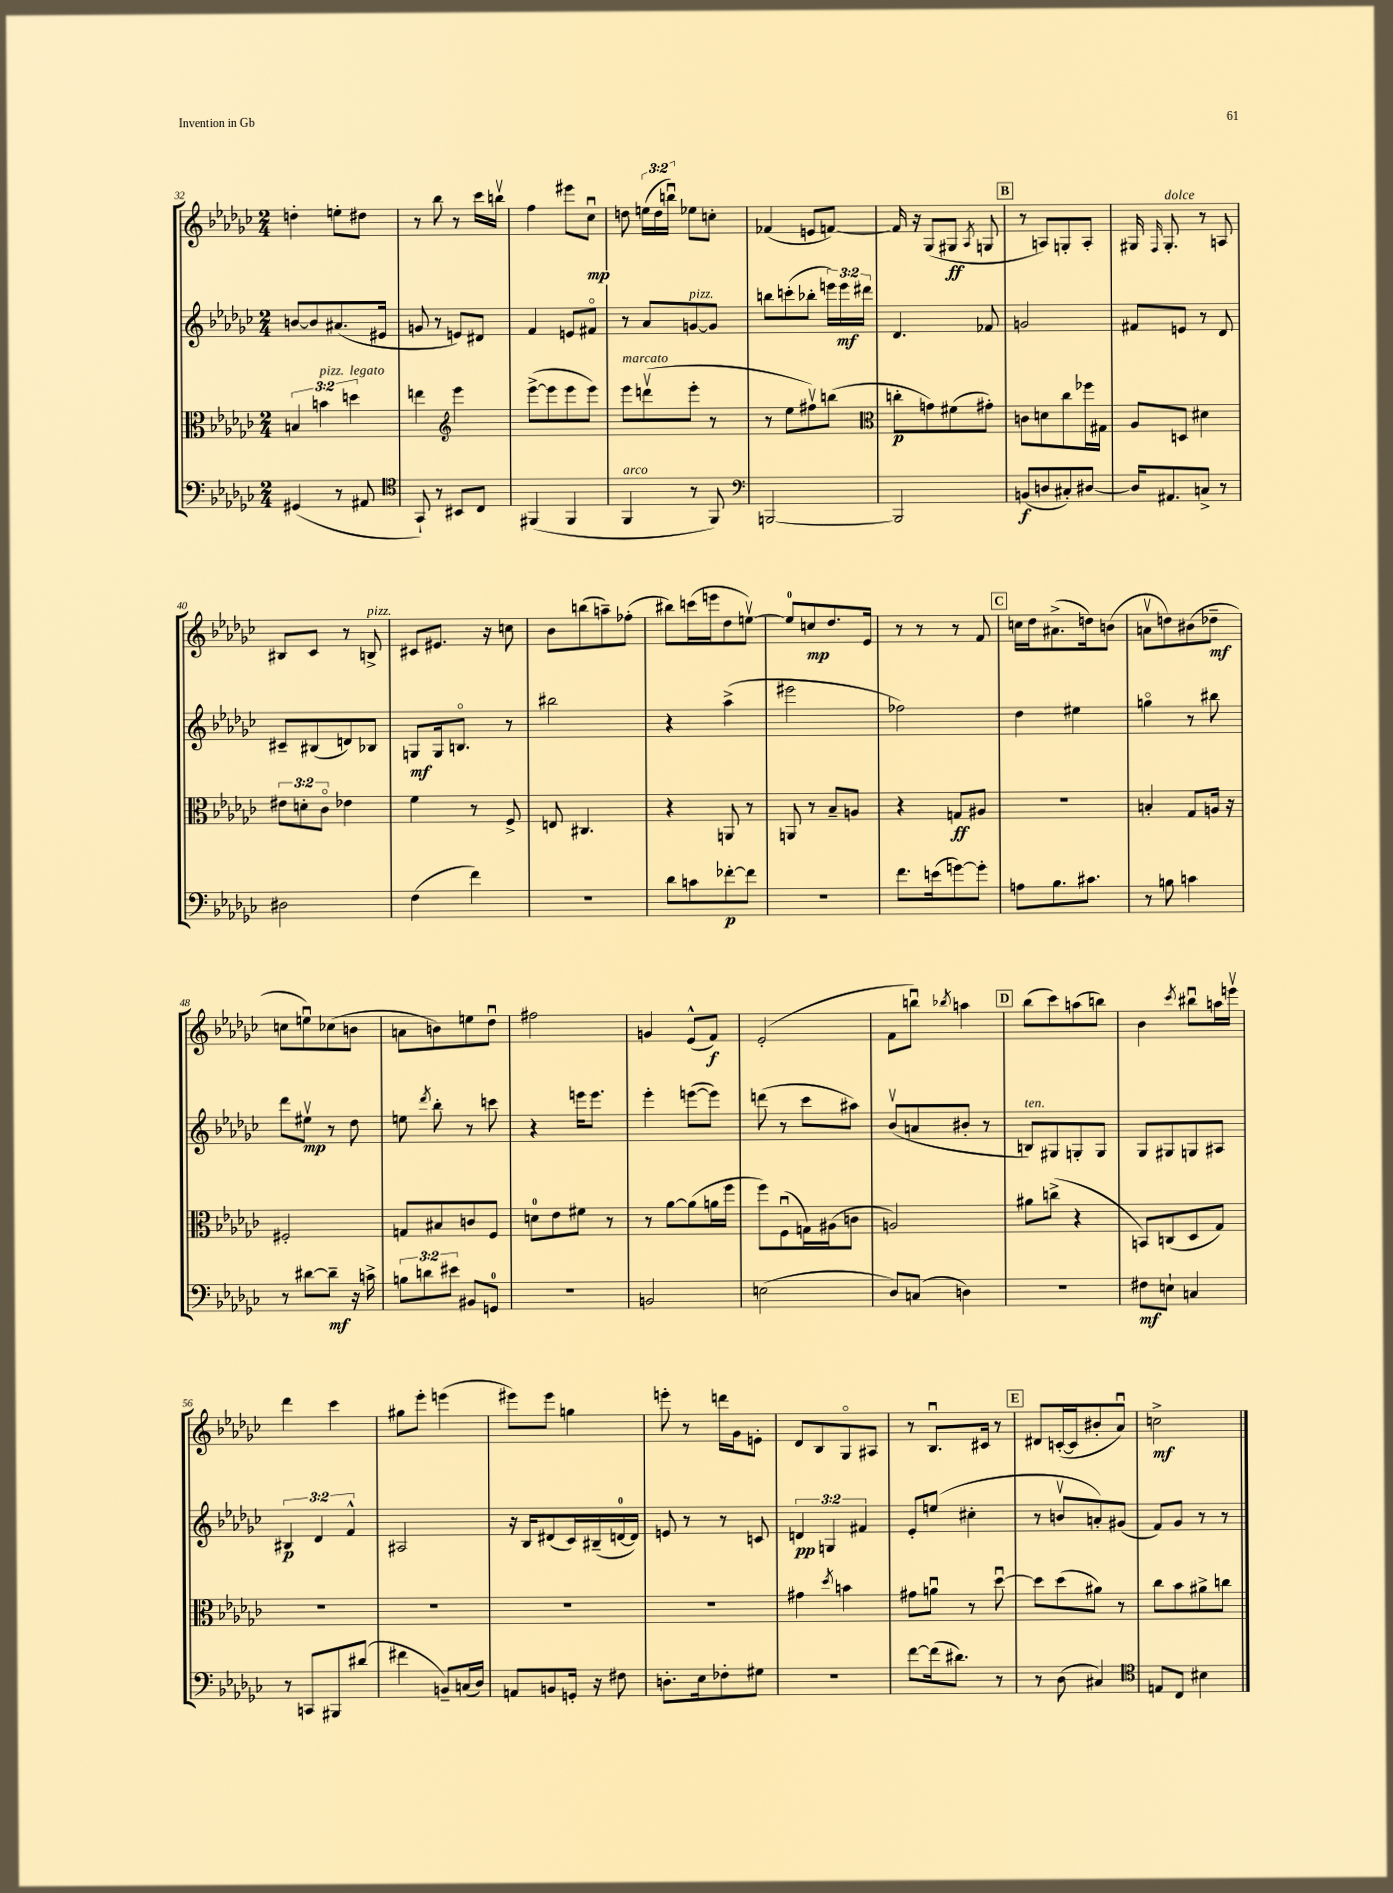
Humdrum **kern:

**kern	**kern	**kern	**kern
*staff4	*staff3	*staff2	*staff1
*clefF4	*clefC3	*clefG2	*clefG2
*k[b-e-a-d-g-c-]	*k[b-e-a-d-g-c-]	*k[b-e-a-d-g-c-]	*k[b-e-a-d-g-c-]
*M2/4	*M2/4	*M2/4	*M2/4
(4GG#	6B	[8b	4dd'
.	.	8b]	.
.	6b	.	.
8r	.	(8.a#	8ee'
.	6dd	.	.
8AA#	.	.	8dd#
.	.	16e#	.
=	=	=	=
*clefC4	*	*	*
8GG-`)	4ee	8g	8r
8r	.	8r	8bb-
*	*clefG2	*	*
8BB#	4eee-	8e)	8r
8C-	.	8d#	16ccc-
.	.	.	16bbv
=	=	=	=
(4FF#	([8eee-^	4f	4ff
.	8eee-]	.	.
4FF#	8eee-	8e	8eee#
.	8eee-)	8f#o	8cc-u
=	=	=	=
4FF	8eee-	8r	8dd
.	(8dddv	8a-	(24ee
.	.	.	24dd
.	.	.	24bbu)
8r	8eee-'	[8g	8ee-
8FF)	8r	8g]	8cc'
=	=	=	=
*clefF4	*	*	*
[2BBB	8r	8bb	(4f-
.	8ee-	(8ccc'	.
.	8ff#v)	8bb-'	8e
.	(8bb	24eee)	[8f)
.	.	24eee	.
.	.	24ddd#	.
=	=	=	=
*	*clefC3	*	*
2BBB]	8cc'	4.d-	16f]
.	.	.	16r
.	8g)	.	(8G-
.	(8f#	.	8G#
.	.	.	8qA-
.	8g#')	8f-	8G
=	=	=	=
(8BB	8c	2g	8r
8D	8d	.	8A)
8C#')	8cc-	.	8G'
[8D#	16ff-	.	8A'
.	16G#	.	.
=	=	=	=
16D#]	8A-	8f#	16G#
.	.	.	16qqF
8.AA#	.	.	8.G#'
.	8D	8e	.
8C^	4d#	8r	8r
8r	.	8d-	8A
=	=	=	=
2D#	12e#	8c#~	8B#
.	12d'	.	.
.	.	(8B#	8c-
.	12c-o	.	.
.	4e-	8d)	8r
.	.	8B-	8B^
=	=	=	=
(4F	4f	8G	8c#
.	.	16G	8.e#
.	.	8.Bo	.
4f)	8r	.	.
.	.	.	16r
.	8F^	8r	8cc
=	=	=	=
2r	8E	2bb#	8b-
.	4.C#	.	(8bb
.	.	.	8aa~)
.	.	.	(8ff-'
=	=	=	=
8d-	4r	4r	8bb#)
8c	.	.	(16ccc
.	.	.	16eee
[8f-'	8AA	(4aa-^	8dd-
8f-]	8r	.	[8eev)
=	=	=	=
2r	8AA	2eee#	8ee]
.	8r	.	8cc
.	8B-~	.	8.dd-
.	8A	.	.
.	.	.	16e-
=	=	=	=
8.f	4r	2ff-)	8r
.	.	.	8r
(16e	.	.	.
[8g)	8G	.	8r
8g']	8A#	.	8f
=	=	=	=
8A	2r	4dd-	16cc
.	.	.	16dd-
8.B-	.	.	(8.a#^
.	.	4ee#	.
8.c#	.	.	16dd)
.	.	.	(8b
=	=	=	=
8r	4B'	4ggo	8av
8B	.	.	8dd)
4c	8G-	8r	(8b#
.	16A	8bb#	8dd-~
.	16r	.	.
=	=	=	=
8r	2F#'	8ddd-	8cc
[8d#	.	8ee#v	8eeu)
8d#~]	.	8r	(8cc-
16r	.	8dd-	8b
16c^	.	.	.
=	=	=	=
12B	8G	8ee	8a
12d	.	.	.
.	.	8qddd-	.
.	8B#	8bb-'	8b)
12e#	.	.	.
8BB#	8c	8r	8ee
8GG	8F	8ccc	8dd-u
=	=	=	=
2r	8d	4r	2ff#
.	8e-	.	.
.	8f#	16eee	.
.	.	8.eee	.
.	8r	.	.
=	=	=	=
2BB	8r	4eee-'	4g
.	[8a-	.	.
.	(8a-]	([8eee	(8e-^^
.	16a	8eee])	8f)
.	16ff	.	.
=	=	=	=
(2E	8ff)	(8ddd	(2e-'
.	(8Fu	8r	.
.	16G)	8ccc-	.
.	(16A#	.	.
.	8c	8aa#)	.
=	=	=	=
8D-)	2A)	(8b-v	8f
(8C	.	8a	8bbu)
.	.	.	8qbb-
4D)	.	8b#'	4aa
.	.	8r	.
=	=	=	=
2r	8a#	8B)	(8bb-
.	(8cc^	8G#	8ccc-)
.	4r	8G'	(8aa
.	.	8G	8bb)
=	=	=	=
8F#	8BB)	8G-	4b-
8E`	(8C	8G#	.
.	.	.	8qccc-
4C	8D-	8G	8bb#u
.	8G-)	8A#	16aa
.	.	.	16eeev
=	=	=	=
8r	2r	6B#	4ddd-
8CC	.	.	.
.	.	6d-	.
8BBB#	.	.	4ccc-
.	.	6f^^	.
(8d#	.	.	.
=	=	=	=
4f#	2r	2A#	8gg#
.	.	.	8eee-'
8BB~)	.	.	(4eee
(16C	.	.	.
16D-)	.	.	.
=	=	=	=
8AA	2r	16r	8eee#)
.	.	16B-	.
8BB	.	(8d#	8eee#
16GG'	.	16c-)	4gg
16r	.	(16B#~	.
8F#	.	[16d	.
.	.	16d])	.
=	=	=	=
8.D'	2r	8e	8eee'
.	.	8r	8r
16E-	.	.	.
8F-'	.	8r	16ddd
.	.	.	16g-
8G#	.	8c	8e'
=	=	=	=
2r	4g#	6d	8d-
.	.	.	8B-
.	.	6G	.
.	8qdd-	.	.
.	4b	.	8G-o
.	.	6f#	.
.	.	.	8A#
=	=	=	=
[8f	8g#	8e-'	8r
(16f]	8au	(8ee	8.B-u
8.d#)	.	.	.
.	8r	4cc#'	.
.	.	.	16c#
8r	[8dd-u	.	8r
=	=	=	=
8r	8dd-]	8r	8d#
(8D-	(8dd-	8bv	([16c'
.	.	.	16c]
4C#)	8a#)	8a')	8b#'
.	8r	(8g#	8a-u)
=	=	=	=
*clefC4	*	*	*
8E	8cc-	8f)	2cc^
8C-	8b-	8g-	.
4B#	8a#^	8r	.
.	8cc	8r	.
==	==	==	==
*-	*-	*-	*-
